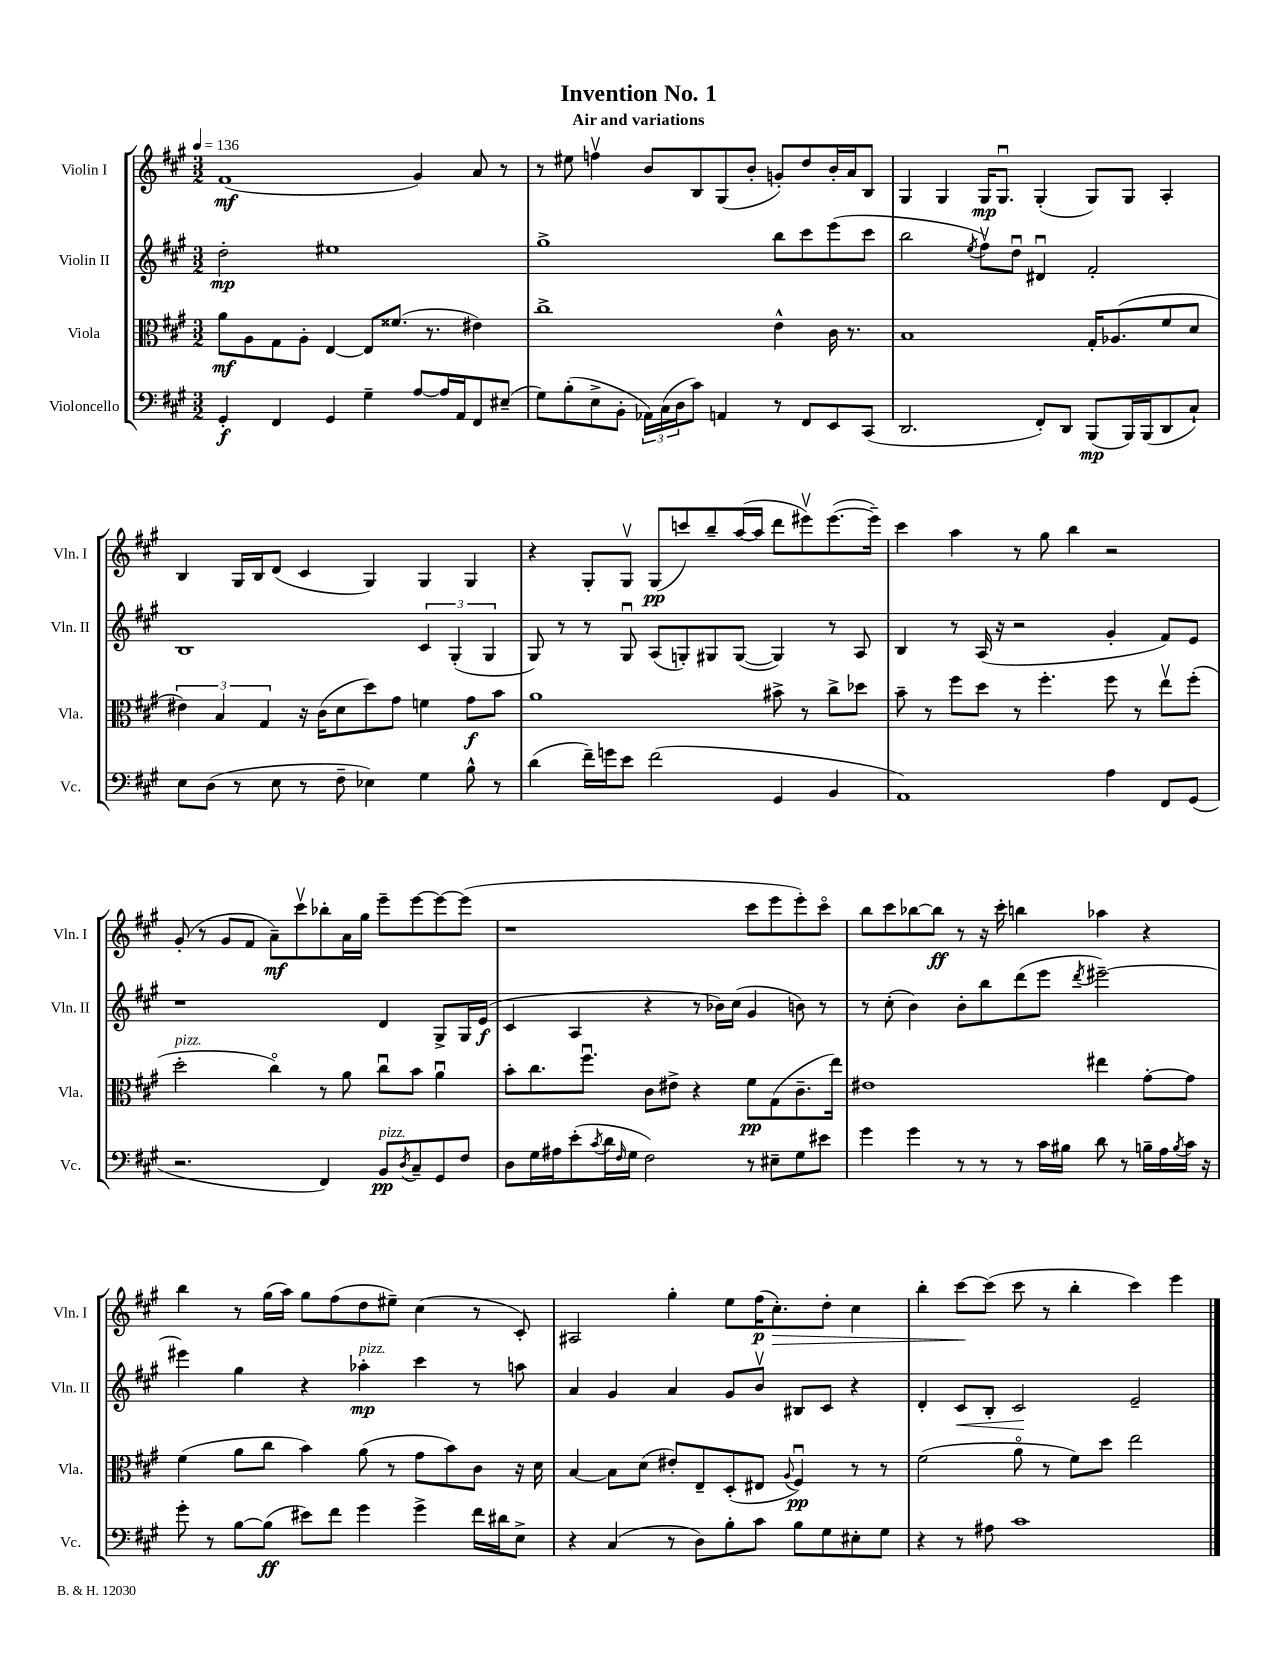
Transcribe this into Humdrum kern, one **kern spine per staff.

**kern	**kern	**kern	**kern
*staff4	*staff3	*staff2	*staff1
*clefF4	*clefC3	*clefG2	*clefG2
*k[f#c#g#]	*k[f#c#g#]	*k[f#c#g#]	*k[f#c#g#]
*M3/2	*M3/2	*M3/2	*M3/2
*MM136	*MM136	*MM136	*MM136
4GG#'	8a	2dd'	(1f#
.	8A	.	.
4FF#	8G#	.	.
.	8A'	.	.
4GG#	[4E	1ee#	.
4G#~	8E]	.	.
.	(8.f##	.	.
[8A	.	.	4g#)
.	8.r	.	.
16A]	.	.	.
16AA	.	.	.
8FF#	4e#)	.	8a
(8E#~	.	.	8r
=	=	=	=
8G#)	1cc#^	1gg#^	8r
(8B'	.	.	8ee#
8E^	.	.	4ffv
8BB'	.	.	.
24AA-)	.	.	8b
(24C#	.	.	.
24D	.	.	.
8c#)	.	.	8B
4AA	.	.	(8G#
.	.	.	8b'
8r	4e^^	8bb	8g')
8FF#	.	8ccc#	8dd
8EE	16c#	(8eee	16b'
.	8.r	.	16a
(8CC#	.	8ccc#	8B
=	=	=	=
2.DD	1B	2bb	4G#
.	.	.	4G#
.	.	8qee	.
.	.	8ff#v)	16G#
.	.	.	8.G#u
.	.	8ddu	.
8FF#')	.	4d#u	(4G#'
8DD	.	.	.
(8BBB	16G#'	2f#'	8G#)
.	(8.A-	.	.
16BBB)	.	.	8G#
(16BBB	.	.	.
8DD	8f#	.	4A'
8C#`)	8d	.	.
=	=	=	=
8E	6e#)	1B	4B
(8D	.	.	.
.	6B	.	.
8r	.	.	16G#
.	.	.	16B
.	6G#	.	.
8E	.	.	(8d
8r	16r	.	4c#
.	(16c#	.	.
8F#~	8d	.	.
4E-)	8dd)	.	4G#)
.	8g#	.	.
4G#	4f	6c#	4G#
.	.	(6G#'	.
8B^^	8g#	.	4G#
.	.	6G#	.
8r	8b	.	.
=	=	=	=
(4d	1a	8G#)	4r
.	.	8r	.
16f#~)	.	8r	8G#'
16g	.	.	.
8e	.	8G#u	8G#v
(2f#	.	(8A	(8G#
.	.	8G')	8ccc)
.	.	8G#	8bb~
.	.	([8G#	([16aa
.	.	.	16aa]
4GG#	8b#^	4G#])	8ddd
.	8r	.	8eee#v)
4BB	8cc#^	8r	([8.eee#
.	8dd-	8A	.
.	.	.	16eee#~])
=	=	=	=
1AA)	8b~	4B	4ccc#
.	8r	.	.
.	8ff#	8r	4aa
.	8dd	(16A	.
.	.	16r	.
.	8r	2r	8r
.	4.ff#'	.	8gg#
.	.	.	4bb
4A	8ff#	4g#'	2r
.	8r	.	.
8FF#	8eev	8f#)	.
(8GG#	(8ff#'	8e	.
=	=	=	=
2.r	2dd'	1r	(8g#'
.	.	.	8r
.	.	.	8g#
.	.	.	8f#
.	4cc#o)	.	8a~)
.	.	.	8ccc#v
4FF#)	8r	.	8bb-'
.	8a	.	16a
.	.	.	16gg#
8BB	8cc#u	4d	8eee~
8qD	.	.	.
8C#~	8b	.	[8eee
8GG#	4au	8G#^	8eee_
8F#	.	16G#	(8eee]
.	.	(16e	.
=	=	=	=
8D	8b'	4c#	1r
16G#	8.cc#	.	.
16A#	.	.	.
(8e'	.	4A	.
.	8.ff#u	.	.
8qc#	.	.	.
16d	.	.	.
16qqF#	.	.	.
16G#	.	.	.
2F#)	8c#	4r	.
.	8e#^	.	.
.	4r	8r	.
.	.	16b-)	.
.	.	(16cc#	.
8r	8f#	4g#	8ccc#
8E#~	(8G#	.	8eee
8G#	8.c#~	8b)	8eee')
8e#	.	8r	8ccc#o
.	16ee)	.	.
=	=	=	=
4g#	1e#	8r	8bb
.	.	(8cc#'	8ccc#
4g#	.	4b)	[8bb-
.	.	.	8bb-]
8r	.	8b'	8r
8r	.	8bb	16r
.	.	.	16ccc#'
8r	.	(8ddd	4bb
16c#	.	8eee	.
16B#	.	.	.
.	.	8qddd	.
8d	4ee#	[2eee#~)	4aa-
8r	.	.	.
16B~	[8g#'	.	4r
16A	.	.	.
8qB	.	.	.
16c#	8g#]	.	.
16r	.	.	.
=	=	=	=
8g#'	(4f#	4eee#]	4bb
8r	.	.	.
[8B	8a	4gg#	8r
(8B]	8cc#	.	(16gg#
.	.	.	16aa)
8e#)	4b)	4r	8gg#
8f#	.	.	(8ff#
4g#	(8a	4aa-'	8dd
.	8r	.	8ee#~)
4g#^	8g#	4ccc#	(4cc#
.	8b)	.	.
16f#	8c#	8r	8r
16d#	.	.	.
8E^	16r	8aa	8c#')
.	16d	.	.
=	=	=	=
4r	[4B	4a	2A#
(4C#	8B]	4g#	.
.	(8d	.	.
8r	8e#')	4a	4gg#'
8D)	8E~	.	.
8B'	(8D'	8g#	8ee
8c#	8E#	8bv	(16ff#
.	.	.	8.cc#')
.	8qqA	.	.
8B	4F#u)	8B#	.
8G#	.	8c#	8dd'
8E#'	8r	4r	4cc#
8G#	8r	.	.
=	=	=	=
4r	(2f#	4d'	4bb'
8r	.	8c#	[8ccc#
8A#	.	8B'	(8ccc#]
1c#	8ao	2c#	8ccc#
.	8r	.	8r
.	8f#)	.	4bb'
.	8dd	.	.
.	2ee	2e~	4ccc#)
.	.	.	4eee
==	==	==	==
*-	*-	*-	*-
